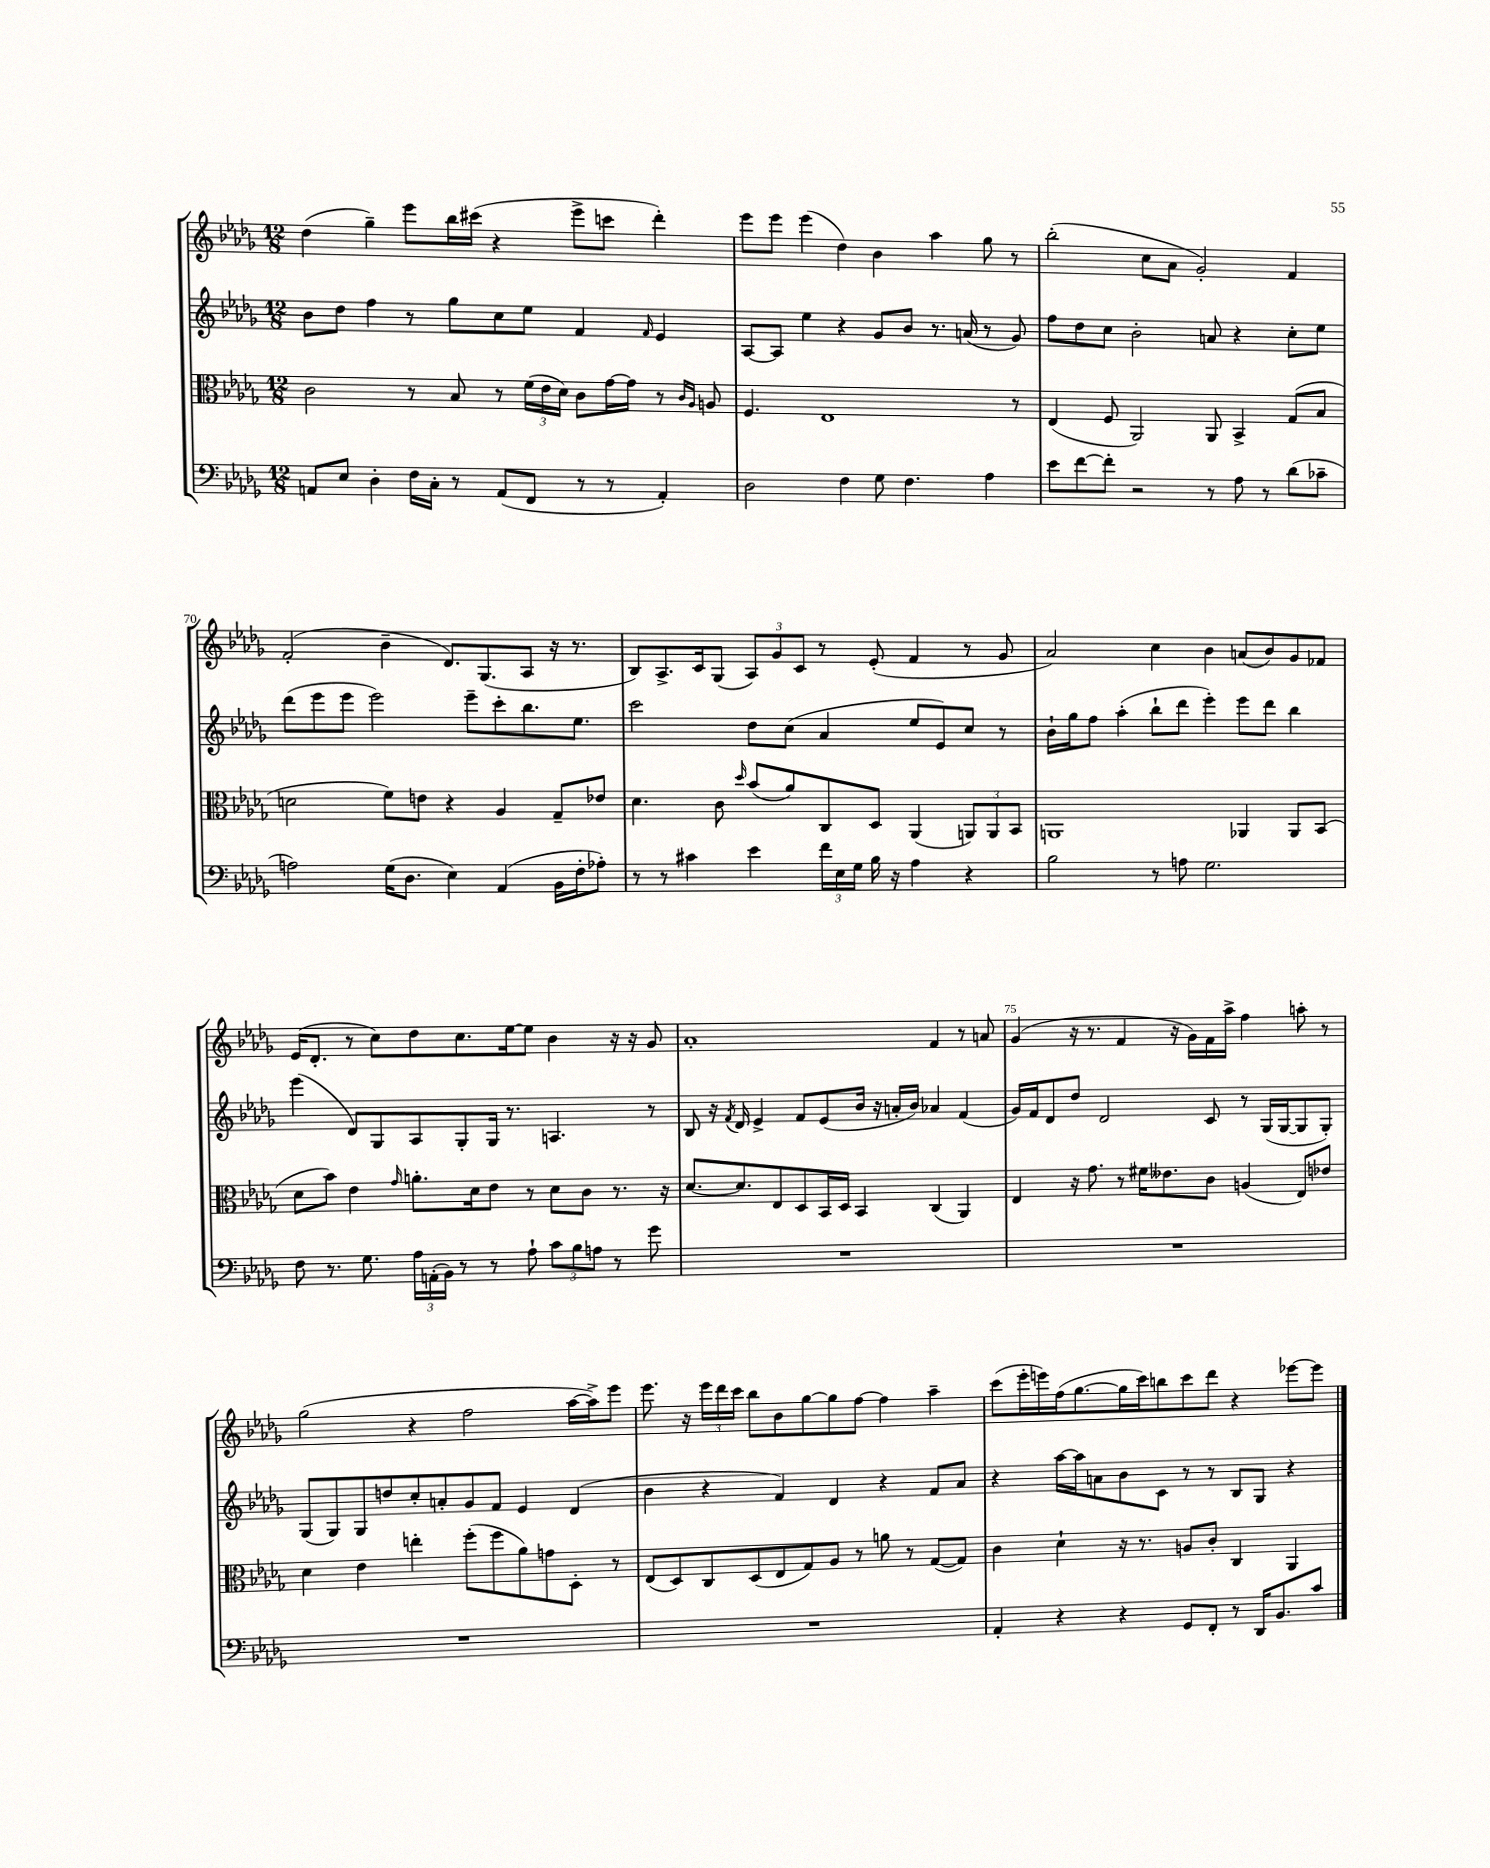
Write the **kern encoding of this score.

**kern	**kern	**kern	**kern
*staff4	*staff3	*staff2	*staff1
*clefF4	*clefC3	*clefG2	*clefG2
*k[b-e-a-d-g-]	*k[b-e-a-d-g-]	*k[b-e-a-d-g-]	*k[b-e-a-d-g-]
*M12/8	*M12/8	*M12/8	*M12/8
8AA	2c	8b-	(4dd-
8E-	.	8dd-	.
4D-'	.	4ff	4gg-~)
16F	8r	8r	8eee-
16C'	.	.	.
8r	8B-	8gg-	16bb-
.	.	.	(16ccc#
(8AA	8r	8cc	4r
8FF	(24f	8ee-	.
.	24e-	.	.
.	24d-)	.	.
8r	8c	4f	8eee-^
8r	[16g-	.	8ccc
.	16g-]	.	.
.	.	16qqf	.
4AA')	8r	4e-	4ddd-')
.	16qqc	.	.
.	16qqA-	.	.
.	8A	.	.
=	=	=	=
2D-	4.F	[8A-	8eee-
.	.	8A-]	8eee-
.	.	4ee-	(4eee-
.	1E-	.	.
4F	.	4r	4dd-)
8G-	.	8g-	4b-
4.F	.	8b-	.
.	.	8.r	4aa-
.	.	(16a	.
4A-	.	8r	8gg-
.	8r	8g-)	8r
=	=	=	=
8e-	(4E-	8ff	(2bb-'
[8f	.	8dd-	.
8f']	8F	8cc	.
2r	2AA-)	2b-'	.
.	.	.	8cc
.	.	.	8a-
.	.	.	2g-')
8r	8AA-	8a	.
8A-	4BB-^	4r	.
8r	.	.	.
(8d-	(8G-	8cc'	4f
8c-~	8B-	8ee-	.
=	=	=	=
2A)	2d	(8ddd-	(2f'
.	.	8eee-	.
.	.	8eee-	.
.	.	2eee-)	.
(16G-	8f)	.	4b-~
8.D-	.	.	.
.	8e	.	.
4E-)	4r	.	8.d-)
.	.	8eee-~	.
.	.	.	(8.G-
(4AA-	4A-	8ccc'	.
.	.	8.bb-	8A-
16BB-	8G-~	.	16r
16F'	.	8.ee-	8.r
8A-')	8e-	.	.
=	=	=	=
8r	4.d-	2ccc	8B-)
8r	.	.	8.A-^
4c#	.	.	.
.	.	.	16c
.	8c	.	(8G-
.	16qqdd-	.	.
4e-	(8b-	8dd-	12A-)
.	.	.	12g-
.	8a-)	(8cc	.
.	.	.	12c
24f	8C	4a-	8r
24E-	.	.	.
24G-	.	.	.
16B-	8D-	.	(8e-'
16r	.	.	.
4A-	(4AA-	8ee-	4f
.	.	8e-)	.
4r	12AA)	8cc	8r
.	12AA	.	.
.	.	8r	8g-
.	12BB-	.	.
=	=	=	=
2B-	1AA	16b-`	2a-)
.	.	16gg-	.
.	.	8ff	.
.	.	(4aa-'	.
8r	.	8bb-`	4cc
8A	.	8ddd-	.
2.G-	.	4eee-')	4b-
.	4AA-	8eee-	(8a
.	.	8ddd-	8b-)
.	8AA-	4bb-	8g-
.	(8BB-	.	8f-
=	=	=	=
8F	8d-	(4eee-	(16e-
.	.	.	8.d-'
8.r	8b-)	.	.
.	4e-	8d-)	8r
8.G-	.	.	.
.	.	8G-	8cc)
.	16qqg-	.	.
24A-	8.a'	8A-	8dd-
(24AA'	.	.	.
24BB-)	.	.	.
8r	.	8G-'	8.cc
.	16d-	.	.
8r	8e-	16G-	.
.	.	8.r	[16ee-
8A-`	8r	.	8ee-]
12c	8d-	4.A	4b-
12B-	.	.	.
.	8c	.	.
12A	.	.	.
8r	8.r	.	16r
.	.	.	16r
8g-	.	8r	8g-
.	16r	.	.
=	=	=	=
1.r	[8.d-	8B-	1a-'
.	.	16r	.
.	.	8qf	.
.	8.d-]	16d-	.
.	.	4e-^	.
.	8E-	.	.
.	8D-	8f	.
.	16BB-	(8e-	.
.	16D-	.	.
.	4BB-	16b-	.
.	.	16r	.
.	.	16a'	.
.	.	16b-)	.
.	(4C	4a-	4f
.	4AA-)	(4f	8r
.	.	.	8a
=	=	=	=
1.r	4E-	16g-)	(4g-
.	.	16f	.
.	.	8d-	.
.	16r	8dd-	16r
.	8.g-	.	8.r
.	.	2d-	.
.	8r	.	4f
.	16f#	.	.
.	8.e--	.	.
.	.	.	16r
.	.	.	16g-)
.	8c	8c	16f
.	.	.	16aa-^
.	(4A	8r	4ff
.	.	(16G-	.
.	.	[16G-	.
.	8E-)	8G-]	8aa'
.	8e-	8G-')	8r
=	=	=	=
1.r	4d-	(8G-	(2gg-
.	.	8G-)	.
.	4e-	8G-	.
.	.	8dd	.
.	4ee'	8cc'	4r
.	.	8a'	.
.	(8ff'	8g-	2ff
.	8ff	8f	.
.	8a-)	4e-	.
.	8g	.	.
.	8D-'	(4d-	[16aa-
.	.	.	16aa-^])
.	8r	.	8eee-
=	=	=	=
1.r	(8E-	4b-	8.eee-
.	8D-)	.	.
.	.	.	16r
.	8C	4r	24eee-
.	.	.	24ddd-
.	.	.	24ccc
.	(8D-	.	8bb-
.	8E-	4f)	8b-
.	8G-)	.	[8gg-
.	8A-	4d-	8gg-]
.	8r	.	[8ff
.	8a	4r	4ff]
.	8r	.	.
.	([8G-	8f	4aa-~
.	8G-])	8a-	.
=	=	=	=
4AA-'	4c	4r	(8ccc
.	.	.	16eee-'
.	.	.	16eee)
4r	4d-`	[16aa-	(16ff
.	.	16aa-]	[8.gg-
.	.	8a	.
4r	16r	8b-	16gg-]
.	8.r	.	16ccc)
.	.	8c	8bb
8GG-	8A	8r	8ccc
8FF'	8c'	8r	8ddd-
8r	4C	8B-	4r
16DD-	.	8G-	.
8.BB-	.	.	.
.	4AA-	4r	[8eee-
8c	.	.	8eee-]
==	==	==	==
*-	*-	*-	*-
